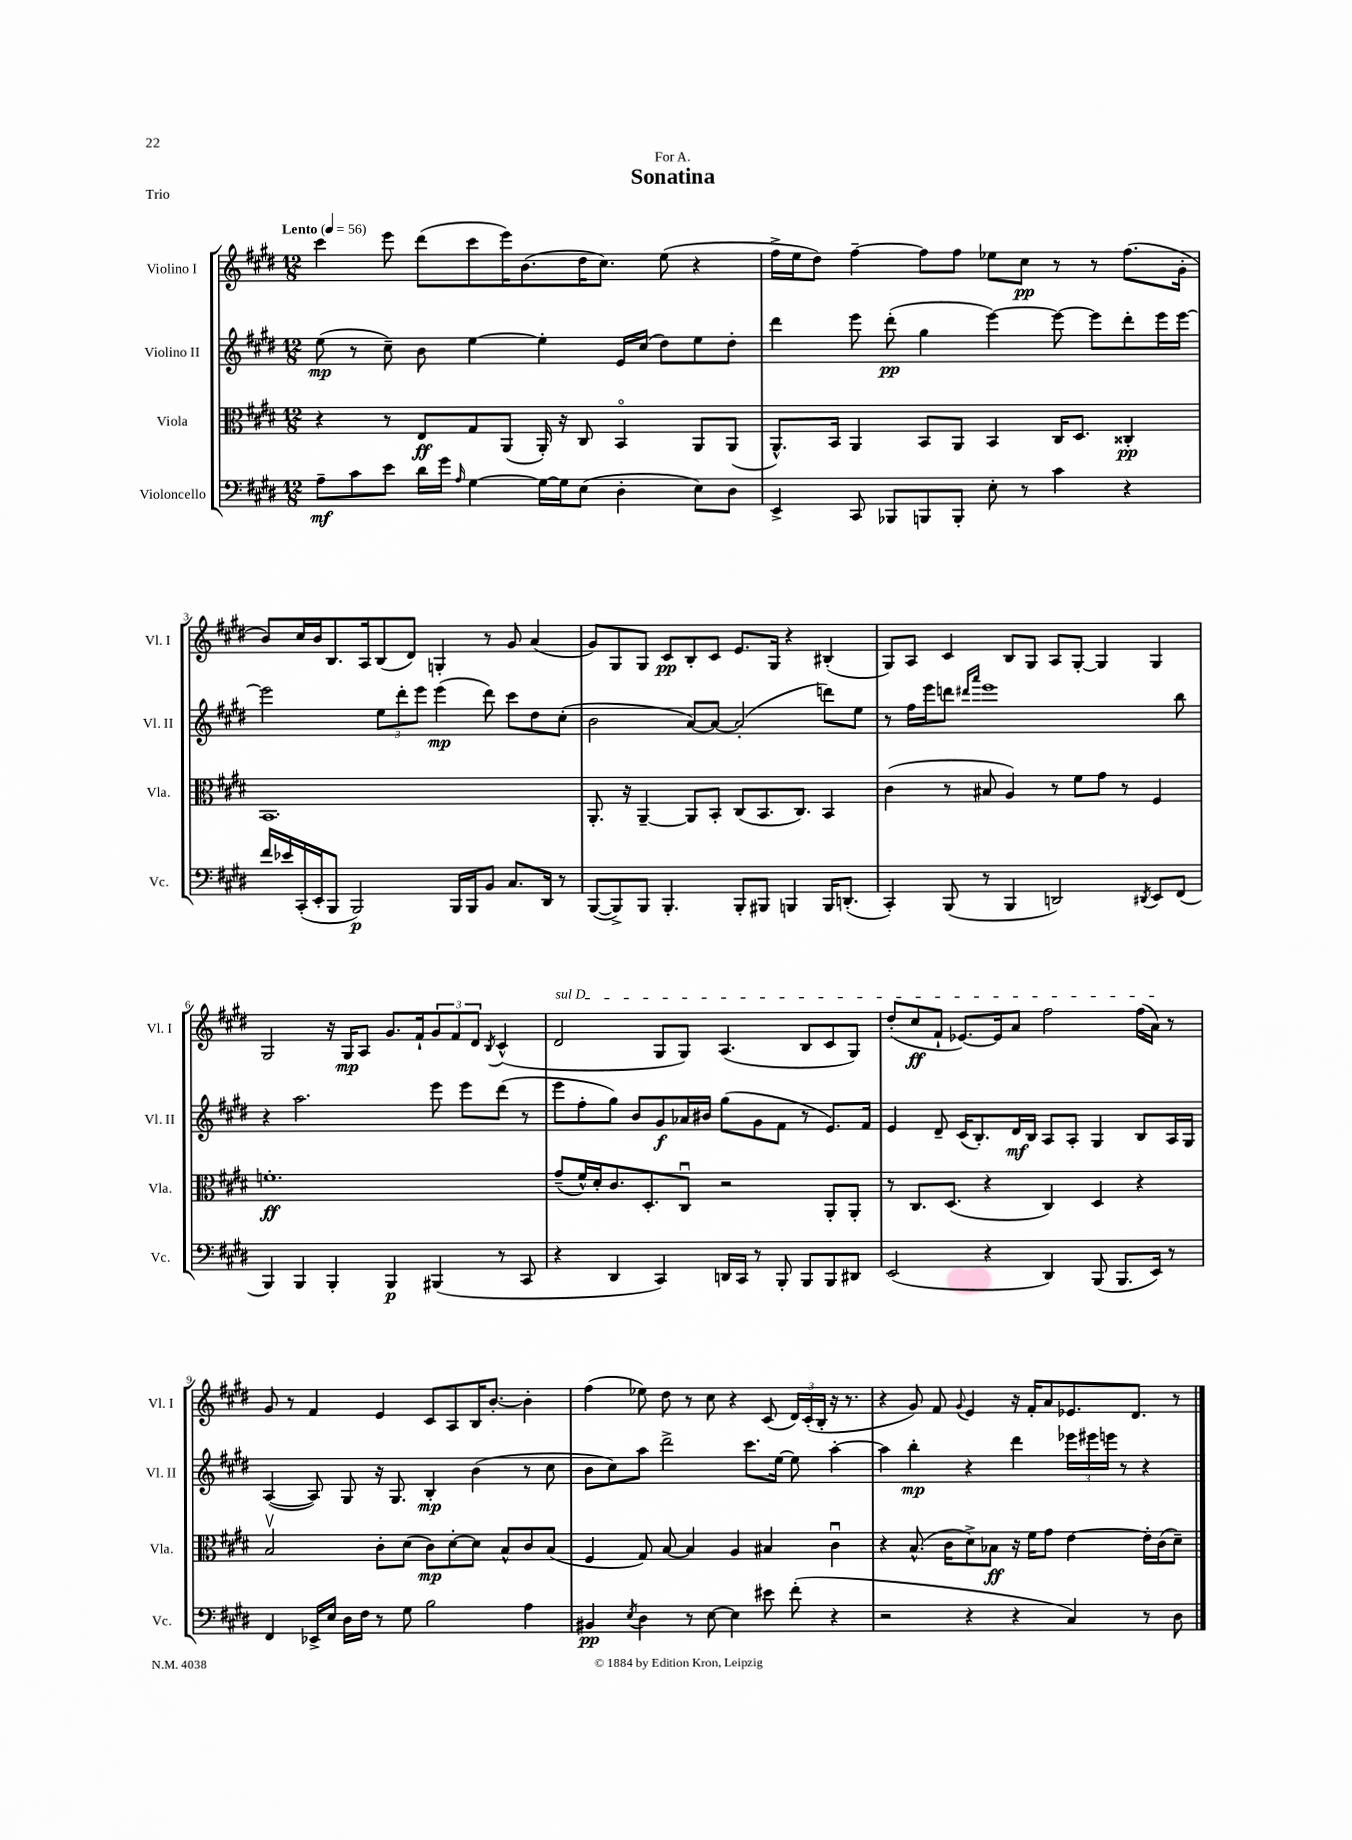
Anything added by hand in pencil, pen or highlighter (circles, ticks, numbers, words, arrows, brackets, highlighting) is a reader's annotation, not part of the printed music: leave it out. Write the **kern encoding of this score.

**kern	**dynam	**kern	**dynam	**kern	**dynam	**kern	**dynam
*part4	*part4	*part3	*part3	*part2	*part2	*part1	*part1
*staff4	*staff4	*staff3	*staff3	*staff2	*staff2	*staff1	*staff1
*I"Violoncello	*	*I"Viola	*	*I"Violino II	*	*I"Violino I	*
*I'Vc.	*	*I'Vla.	*	*I'Vl. II	*	*I'Vl. I	*
*clefF4	*	*clefC3	*	*clefG2	*	*clefG2	*
*k[f#c#g#d#]	*	*k[f#c#g#d#]	*	*k[f#c#g#d#]	*	*k[f#c#g#d#]	*
*M12/8	*	*M12/8	*	*M12/8	*	*M12/8	*
*MM56	*	*MM56	*	*MM56	*	*MM56	*
=1	=1	=1	=1	=1	=1	=1	=1
!	!	!	!	!	!	!LO:TX:a:B:t=Lento	!
8A~\L	mf	4r	.	(8ee\	mp	4ccc#\	.
8c#\	.	.	.	8r	.	.	.
8e\J	.	8r	.	8cc#~\)	.	8eee\	.
16d#\LL	.	8E/L	ff	8b\	.	(8ddd#\L	.
16g#\JJ	.	.	.	.	.	.	.
16qqA/	.	.	.	.	.	.	.
[4G#\	.	8G#/	.	[4ee\	.	8ccc#\	.
.	.	(8AA/J	.	.	.	16eee\K)	.
.	.	.	.	.	.	(8.b\	.
16G#\LL_	.	16AA'/)	.	4ee'\]	.	.	.
16G#\J]	.	16r	.	.	.	.	.
(8E\J	.	8C#/	.	.	.	16dd#\K	.
.	.	.	.	.	.	8.cc#\J)	.
4D#'\	.	4BB/	.	16e/LL	.	.	.
.	.	.	.	(16cc#/JJ	.	.	.
.	.	.	.	8dd#\L)	.	(8ee\	.
8E\L)	.	8AA/L	.	8ee\	.	4r	.
8D#\J	.	(8AA/J	.	8dd#'\J	.	.	.
=2	=2	=2	=2	=2	=2	=2	=2
4EE^/	.	8.AA^^/L)	.	4ddd#\	.	16ff#^\LL	.
.	.	.	.	.	.	16ee\J	.
.	.	.	.	.	.	8dd#\J)	.
.	.	16BB/Jk	.	.	.	.	.
8CC#/	.	4AA/	.	8eee\	.	[4ff#~\	.
8BBB-X/L	.	.	.	(8ddd#'\	pp	.	.
8BBBn/	.	8BB/L	.	4gg#\	.	8ff#\L]	.
8BBB'/J	.	8AA/J	.	.	.	8ff#\J	.
8E'\	.	4BB/	.	[4eee\)	.	8ee-X\L	.
8r	.	.	.	.	.	8cc#\J	pp
4c#\	.	16C#/KL	.	8eee\_	.	8r	.
.	.	8.D#/J	.	.	.	.	.
.	.	.	.	8eee\L]	.	8r	.
4r	.	4C##X'/	pp	8ddd#'\	.	(8.ff#\L	.
.	.	.	.	16eee\L	.	.	.
.	.	.	.	[16eee\JJ	.	16g#'\Jk	.
!!LO:LB:g=z
=3	=3	=3	=3	=3	=3	=3	=3
16f#/LL	.	1.BB	.	2eee\]	.	8b/L)	.
16e-X/	.	.	.	.	.	.	.
(16CC#'/	.	.	.	.	.	16cc#/L	.
16EE'/J	.	.	.	.	.	16b/J	.
8BBB/J	.	.	.	.	.	8.B/	.
2BBB/)	p	.	.	.	.	.	.
.	.	.	.	.	.	16A/k	.
.	.	.	.	12ee\L	.	(8B/	.
.	.	.	.	12ddd#'\	.	.	.
.	.	.	.	.	.	8d#/J)	.
.	.	.	.	12eee\J	.	.	.
.	.	.	.	(4eee\	mp	4Gn'/	.
16BBB/LL	.	.	.	.	.	.	.
16BBB/J	.	.	.	.	.	.	.
8BB/J	.	.	.	8ddd#\)	.	8r	.
8.C#/L	.	.	.	8ccc#\L	.	8g#/	.
.	.	.	.	8dd#\	.	(4a/	.
16DD#/Jk	.	.	.	.	.	.	.
8r	.	.	.	(8cc#'\J	.	.	.
=4	=4	=4	=4	=4	=4	=4	=4
([8BBB/L	.	8.AA'/	.	2b\	.	8g#/L)	.
8BBB^/])	.	.	.	.	.	8G#/	.
.	.	16r	.	.	.	.	.
8BBB/J	.	[4AA~/	.	.	.	8G#/J	.
4.BBB'/	.	.	.	.	.	8c#/L	pp
.	.	8AA/L]	.	[8a/L)	.	8B'/	.
.	.	8BB'/J	.	8a/J_	.	8c#/J	.
8BBB'/L	.	(8C#/L	.	(2a'/]	.	8.e/L	.
8BBB#X/J	.	8.BB/	.	.	.	.	.
.	.	.	.	.	.	16G#/Jk	.
4BBBn/	.	.	.	.	.	4r	.
.	.	8.C#/J)	.	.	.	.	.
16BBB/KL	.	4BB/	.	8dddn\L)	.	(4B#X'/	.
(8.DDn'/J	.	.	.	.	.	.	.
.	.	.	.	8ee\J	.	.	.
=5	=5	=5	=5	=5	=5	=5	=5
4CC#'/)	.	(4c#\	.	8r	.	8G#/L)	.
.	.	.	.	16ff#\LL	.	8A/J	.
.	.	.	.	16eee\J	.	.	.
(8BBB/	.	8r	.	8dddn\J	.	4c#/	.
.	.	.	.	16qqddd#X/LL	.	.	.
.	.	.	.	16qqaaa/JJ	.	.	.
8r	.	8B#X/	.	1eee	.	.	.
4BBB/	.	4A/)	.	.	.	8B/L	.
.	.	.	.	.	.	8G#/J	.
2DDn/)	.	8r	.	.	.	8A/L	.
.	.	8f#\L	.	.	.	[8G#'/J	.
.	.	8g#\J	.	.	.	4G#/]	.
.	.	8r	.	.	.	.	.
8qDD#X/	.	.	.	.	.	.	.
8EE/L	.	4F#/	.	.	.	4G#/	.
(8FF#/J	.	.	.	8bb\	.	.	.
!!LO:LB:g=z
=6	=6	=6	=6	=6	=6	=6	=6
4BBB/)	.	1.fn'	ff	4r	.	2G#/	.
4BBB/	.	.	.	2.aa\	.	.	.
4BBB'/	.	.	.	.	.	16r	.
.	.	.	.	.	.	16G#/KL	mp
.	.	.	.	.	.	8A/J	.
4BBB/	p	.	.	.	.	8.g#/L	.
.	.	.	.	.	.	16f#`/k	.
(4BBB#X/	.	.	.	8eee\	.	12g#/	.
.	.	.	.	.	.	12f#/	.
.	.	.	.	8eee\L	.	.	.
.	.	.	.	.	.	12d#/J	.
.	.	.	.	.	.	8qB/	.
8r	.	.	.	(8ddd#\J	.	(4c#^^/	.
8CC#/	.	.	.	8r	.	.	.
=7	=7	=7	=7	=7	=7	=7	=7
!	!	!	!	!	!	!LO:TX:a:i:t=sul D	!
4r	.	(8g#~/L	.	8eee\L	.	2d#/	.
.	.	16f#^^/L)	.	8ff#'\	.	.	.
.	.	16d#'/J	.	.	.	.	.
4DD#/	.	8.c#/	.	8gg#\J)	.	.	.
.	.	.	.	8b/L	.	.	.
.	.	8.D#'/	.	.	.	.	.
4CC#/)	.	.	.	8g#/	f	8G#/L	.
.	.	8C#u/J	.	16a-X/L	.	8G#/J)	.
.	.	.	.	16b#X/JJ	.	.	.
16DDn/LL	.	2r	.	(8gg#\L	.	(4.A/	.
16CC#/JJ	.	.	.	.	.	.	.
8r	.	.	.	8g#\	.	.	.
8BBB'/	.	.	.	8f#\J	.	.	.
8BBB/L	.	.	.	8r	.	8B/L	.
8BBB/	.	8AA'/L	.	8.e/L)	.	8c#/	.
8DD#X/J	.	8AA'/J	.	.	.	8G#/J)	.
.	.	.	.	16f#/Jk	.	.	.
=8	=8	=8	=8	=8	=8	=8	=8
(2EE/	.	8r	.	4e/	.	(8dd#'/L	.
.	.	8.C#/L	.	.	.	8cc#/	ff
.	.	.	.	8d#~/	.	8f#`/J	.
.	.	(8.D#/J	.	.	.	.	.
.	.	.	.	(16c#/KL	.	[8.e-X/L)	.
.	.	.	.	8.B'/)	.	.	.
4r	.	4r	.	.	.	.	.
.	.	.	.	.	.	16e-/k]	.
.	.	.	.	16d#/L	mf	8a/J	.
.	.	.	.	16B/JJ	.	.	.
4DD#/)	.	4C#/)	.	8A/L	.	2ff#\	.
.	.	.	.	8A'/J	.	.	.
(8BBB/	.	4D#/	.	4G#/	.	.	.
8.BBB/L	.	.	.	.	.	.	.
.	.	4r	.	8B/L	.	(16ff#\LL	.
16EE/Jk)	.	.	.	.	.	16a\JJ)	.
8r	.	.	.	16A/L	.	8r	.
.	.	.	.	16G#/JJ	.	.	.
!!LO:LB:g=z
=9	=9	=9	=9	=9	=9	=9	=9
4FF#/	.	2Bv/	.	([4A/	.	8g#/	.
.	.	.	.	.	.	8r	.
16EE-X^/LL	.	.	.	8A/])	.	4f#/	.
16E/JJ	.	.	.	.	.	.	.
16D#\LL	.	.	.	8G#/	.	.	.
16F#\JJ	.	.	.	.	.	.	.
8r	.	8c#'\L	.	16r	.	4e/	.
.	.	.	.	8.G#/	.	.	.
8G#\	.	(8d#\J	.	.	.	.	.
2B\	.	8c#\L)	mp	4B'/	mp	8c#/L	.
.	.	[8d#'\	.	.	.	8A/	.
.	.	8d#\J]	.	(4b\	.	16B/K	.
.	.	.	.	.	.	[8.b'/J	.
.	.	8B^^/L	.	.	.	.	.
4A\	.	8c#/	.	8r	.	4b'\]	.
.	.	(8B/J	.	8cc#\	.	.	.
=10	=10	=10	=10	=10	=10	=10	=10
4BB#X/	pp	4F#/	.	8b\L	.	(4ff#\	.
.	.	.	.	8cc#\)	.	.	.
8qE/	.	.	.	.	.	.	.
4D#\	.	8G#/)	.	8aa\J	.	8ee-X\)	.
.	.	[8B/	.	2ddd#^\	.	8dd#\	.
8r	.	4B/]	.	.	.	8r	.
[8E\	.	.	.	.	.	8cc#\	.
4E\]	.	4A/	.	.	.	4r	.
.	.	.	.	8.ccc#\L	.	.	.
8e#X\	.	4B#X/	.	.	.	(8c#/	.
.	.	.	.	[16ee\Jk	.	.	.
(8f#'\	.	.	.	8ee\]	.	24d#/LL)	.
.	.	.	.	.	.	(24c#'/	.
.	.	.	.	.	.	24B'/JJ	.
4r	.	4c#u\	.	[4aa'\	.	16r	.
.	.	.	.	.	.	8.r	.
=11	=11	=11	=11	=11	=11	=11	=11
2r	.	4r	.	4aa\]	.	4r	.
.	.	(8.B^^/	.	4bb'\	mp	8g#/)	.
.	.	.	.	.	.	8f#/	.
.	.	16c#\KL	.	.	.	.	.
.	.	.	.	.	.	8qqg#/	.
4r	.	8d#^\)	.	4r	.	4e/	.
.	.	8B-X\J	ff	.	.	.	.
4r	.	16r	.	4ddd#\	.	16r	.
.	.	16f#\KL	.	.	.	16f#'/KL	.
.	.	8g#\J	.	.	.	8a/	.
4C#/)	.	[4e\	.	24eee-X\LL	.	8.e-X/	.
.	.	.	.	24eee#X\	.	.	.
.	.	.	.	24eeen\JJ	.	.	.
.	.	.	.	8r	.	.	.
.	.	.	.	.	.	8.d#/J	.
8r	.	16e'\LL]	.	4r	.	.	.
.	.	(16c#\J	.	.	.	.	.
8D#\	.	8d#~\J)	.	.	.	8r	.
==	==	==	==	==	==	==	==
*-	*-	*-	*-	*-	*-	*-	*-
